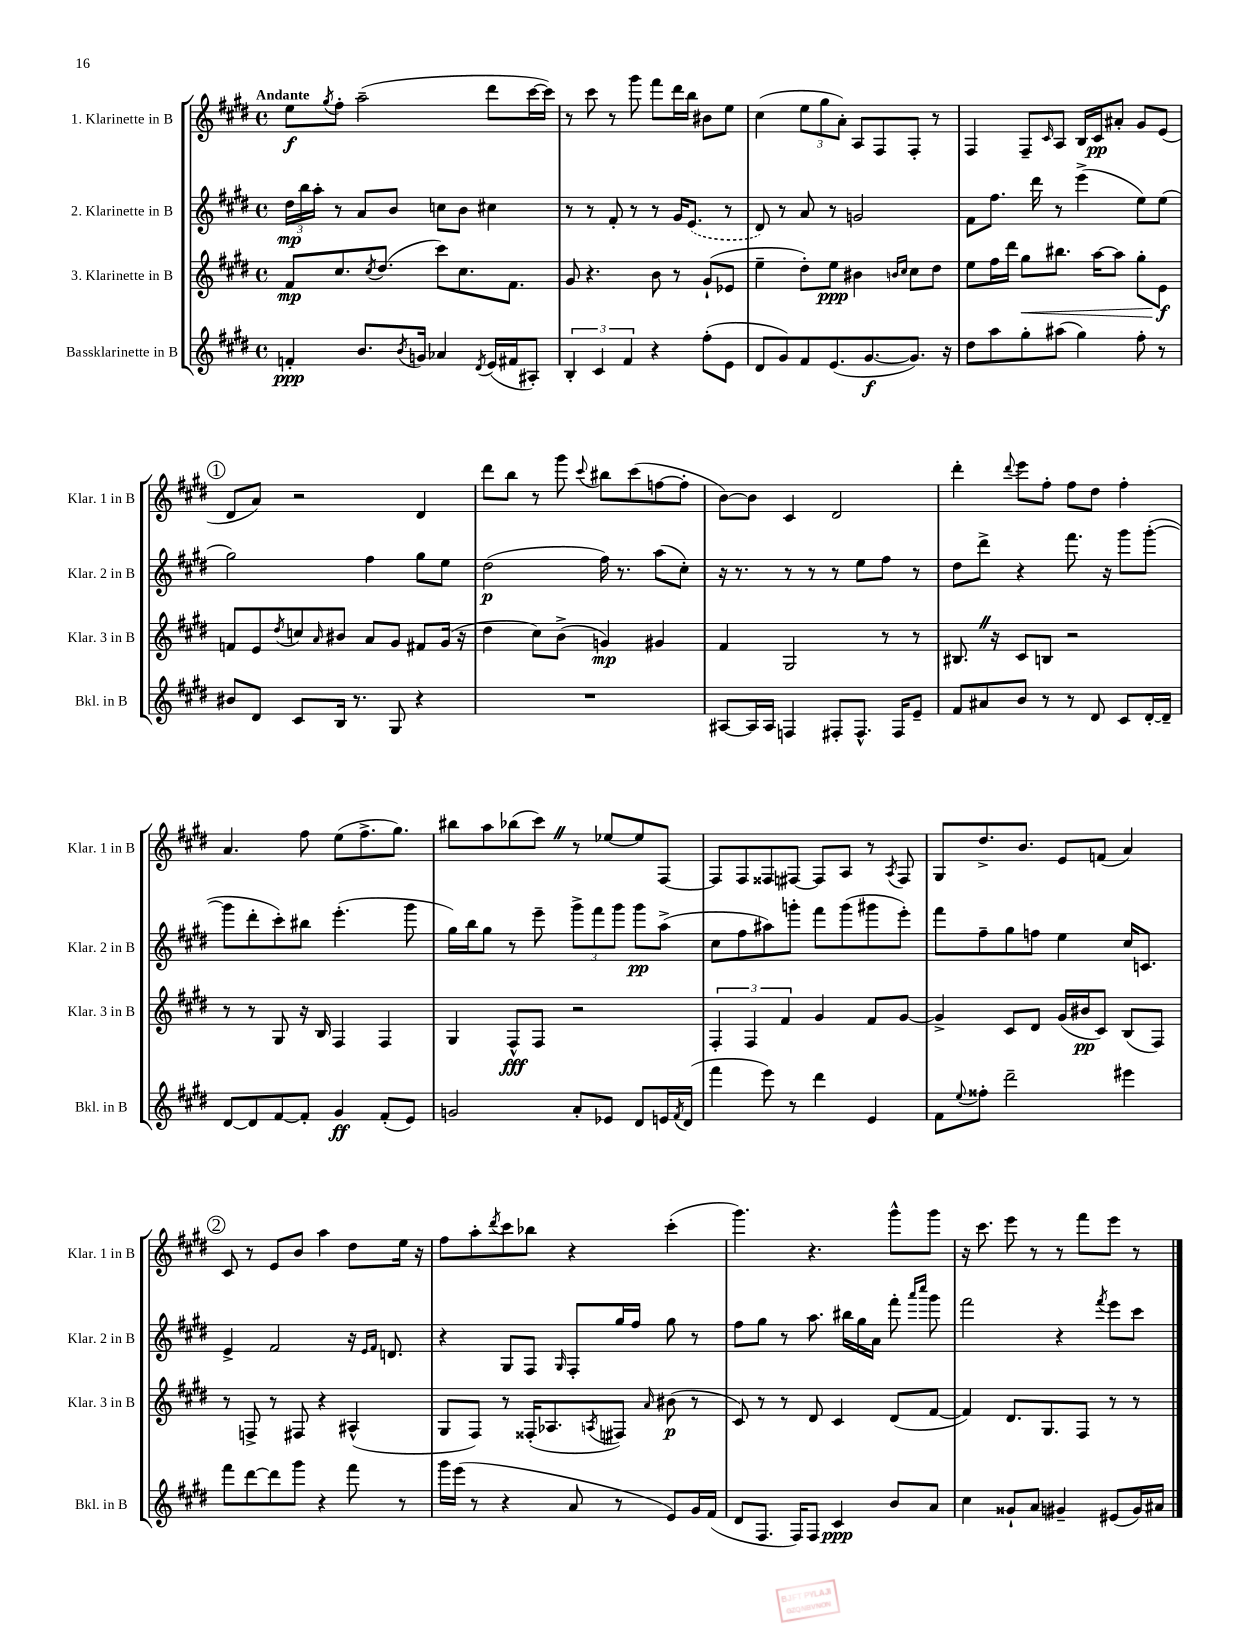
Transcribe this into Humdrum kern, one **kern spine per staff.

**kern	**kern	**kern	**kern
*staff4	*staff3	*staff2	*staff1
*clefG2	*clefG2	*clefG2	*clefG2
*k[f#c#g#d#]	*k[f#c#g#d#]	*k[f#c#g#d#]	*k[f#c#g#d#]
*M4/4	*M4/4	*M4/4	*M4/4
*met(c)	*met(c)	*met(c)	*met(c)
4f'	8f#	24dd#	8ee
.	.	24bb	.
.	.	24aa'	.
.	.	.	8qgg#
.	8.cc#	8r	8ff#'
8.b	.	8a	(2aa~
.	8qcc#	.	.
.	(8.dd#	.	.
.	.	8b	.
8qb	.	.	.
16g	.	.	.
4a-	8ccc#)	8cc	.
.	8.cc#	8b	.
8qd#	.	.	.
(16e	.	4cc#	8ddd#
16f#	8.f#	.	.
8A#')	.	.	[16ccc#
.	.	.	16ccc#])
=	=	=	=
6B'	8g#	8r	8r
.	4.r	8r	8ccc#
6c#	.	.	.
.	.	8f#'	8r
6f#	.	.	.
.	.	8r	8ggg#
4r	8b	8r	8fff#
.	8r	16g#	16ddd#
.	.	(8.e	16bb
(8ff#'	(8g#`	.	8b#
8e	8e-	8r	8ee
=	=	=	=
8d#	4ee~	8d#)	(4cc#
8g#)	.	8r	.
8f#	8dd#')	8a	12ee
.	.	.	12gg#
(8.e	8ee	8r	.
.	.	.	12a')
.	4b#	2g	8A
[8.g#	.	.	.
.	.	.	8F#
.	16qqb	.	.
.	16qqcc#	.	.
8.g#])	8cc#	.	8F#'
.	8dd#	.	8r
16r	.	.	.
=	=	=	=
8dd#	8ee	8f#	4F#
8aa	16ff#	8.ff#	.
.	16ddd#	.	.
8gg#'	8gg#	.	8F#~
.	.	16ddd#	.
.	.	.	16qqc#
(8aa#	8.bb#	8r	8A
4gg#)	.	(4eee^	16B
.	[16aa	.	16c#
.	8aa]	.	8a#'
8ff#'	8gg#'	8ee)	8g#
8r	8e	(8ee	(8e
=	=	=	=
8b#	8f	2gg#)	8d#
8d#	8e	.	8a)
.	8qdd#	.	.
8c#	8cc	.	2r
.	16qqa	.	.
16B	8b#	.	.
8.r	.	.	.
.	8a	4ff#	.
8G#	8g#	.	.
4r	8f#	8gg#	4d#
.	(16g#	8ee	.
.	16r	.	.
=	=	=	=
1r	4dd#	(2dd#	8ddd#
.	.	.	8bb
.	8cc#)	.	8r
.	(8b^	.	8ggg#
.	.	.	8qqccc#
.	4g)	16ff#)	8bb#
.	.	8.r	.
.	.	.	(8ccc#
.	4g#	(8aa	[8ff
.	.	8cc#')	8ff']
=	=	=	=
[8A#	4f#	16r	[8b)
.	.	8.r	.
16A#]	.	.	8b]
16A#	.	.	.
4F	2G#	8r	4c#
.	.	8r	.
8F#'	.	8r	2d#
8.F#^^	.	8ee	.
.	8r	8ff#	.
16F#	.	.	.
8e~	8r	8r	.
=	=	=	=
8f#	8.B#	8dd#	4ddd#'
8a#	.	8ddd#^	.
.	16r	.	.
.	.	.	8qqddd#
8b	8c#	4r	8eee
8r	8B	.	8ff#'
8r	2r	8.fff#	8ff#
8d#	.	.	8dd#
.	.	16r	.
8c#	.	8ggg#	4ff#'
[16d#'	.	([8ggg#'	.
16d#~]	.	.	.
=	=	=	=
[8d#	8r	8ggg#]	4.a
8d#]	8r	8ddd#'	.
[8f#	8G#	8ccc#')	.
8f#']	16r	8bb#	8ff#
.	16B	.	.
4g#	4F#	(4.eee'	(8ee
.	.	.	8.ff#^
(8f#'	4F#	.	.
.	.	.	8.gg#)
8e)	.	8ggg#	.
=	=	=	=
2g	4G#	16gg#)	8bb#
.	.	16bb	.
.	.	8gg#	8aa
.	8F#^^	8r	(8bb-
.	8F#	8eee~	8ccc#)
8a'	2r	12ggg#^	8r
.	.	12fff#	.
8e-	.	.	[8ee-
.	.	12ggg#	.
8d#	.	8ggg#	8ee-]
16e	.	(8aa^	[8F#
8qf#	.	.	.
(16d#	.	.	.
=	=	=	=
4fff#	6F#'	8cc#	8F#]
.	.	8ff#	8F#
.	6F#	.	.
8eee)	.	8aa#)	8F##
.	6f#	.	.
8r	.	8ggg'	[8F#
4ddd#	4g#	8fff#	8F#]
.	.	(8ggg	8A
4e	8f#	8ggg#	8r
.	.	.	8qA
.	[8g#	8eee')	8F#
=	=	=	=
8f#	4g#^]	8fff#	8G#
8qqee	.	.	.
8ff##'	.	8ff#~	8.dd#^
2ddd#~	8c#	8gg#	.
.	.	.	8.b
.	8d#	8ff	.
.	(16g#	4ee	8e
.	16b#	.	.
.	8c#)	.	(8f
4eee#	(8B	16cc#	4a)
.	.	8.c	.
.	8F#)	.	.
=	=	=	=
8fff#	8r	4e^	8c#
[8ddd#	8F^	.	8r
8ddd#]	8r	2f#	8e
8ggg#	8F#	.	8b
4r	4r	.	4aa
8fff#	(4A#^^	16r	8dd#
.	.	16qqe	.
.	.	16qqf#	.
.	.	8.d	.
8r	.	.	16ee
.	.	.	16r
=	=	=	=
16ggg#	8G#	4r	8ff#
(16eee	.	.	.
8r	8F#)	.	8aa'
.	.	.	8qddd#
4r	8r	8G#	8ccc#
.	(16F##'	8F#	8bb-
.	8.A-	.	.
.	.	16qqG#	.
8a	.	8F#'	4r
.	8qA	.	.
8r	8F#)	16gg#	.
.	.	16ff#	.
.	16qqa	.	.
8e)	(8b#	8gg#	(4ccc#'
16g#	8r	8r	.
(16f#	.	.	.
=	=	=	=
8d#	8c#)	8ff#	4.ggg#)
8.F#	8r	8gg#	.
.	8r	8r	.
16F#)	.	.	.
8F#	8d#	8.aa	4.r
4c#	4c#	.	.
.	.	16bb#	.
.	.	16gg#	.
.	.	16a	.
8b	(8d#	8fff#'	8ggg#^^
.	.	16qqaaa	.
.	.	16qqcccc#	.
8a	[8f#	8ggg#	8ggg#
=	=	=	=
4cc#	4f#])	2fff#	16r
.	.	.	8.ccc#
8g##`	8.d#	.	8eee
8a	.	.	8r
.	8.G#	.	.
4g#~	.	4r	8r
.	8F#	.	8fff#
.	.	8qfff#	.
(8e#	8r	8eee	8eee
16g#)	8r	8ccc#	8r
16a#	.	.	.
==	==	==	==
*-	*-	*-	*-
